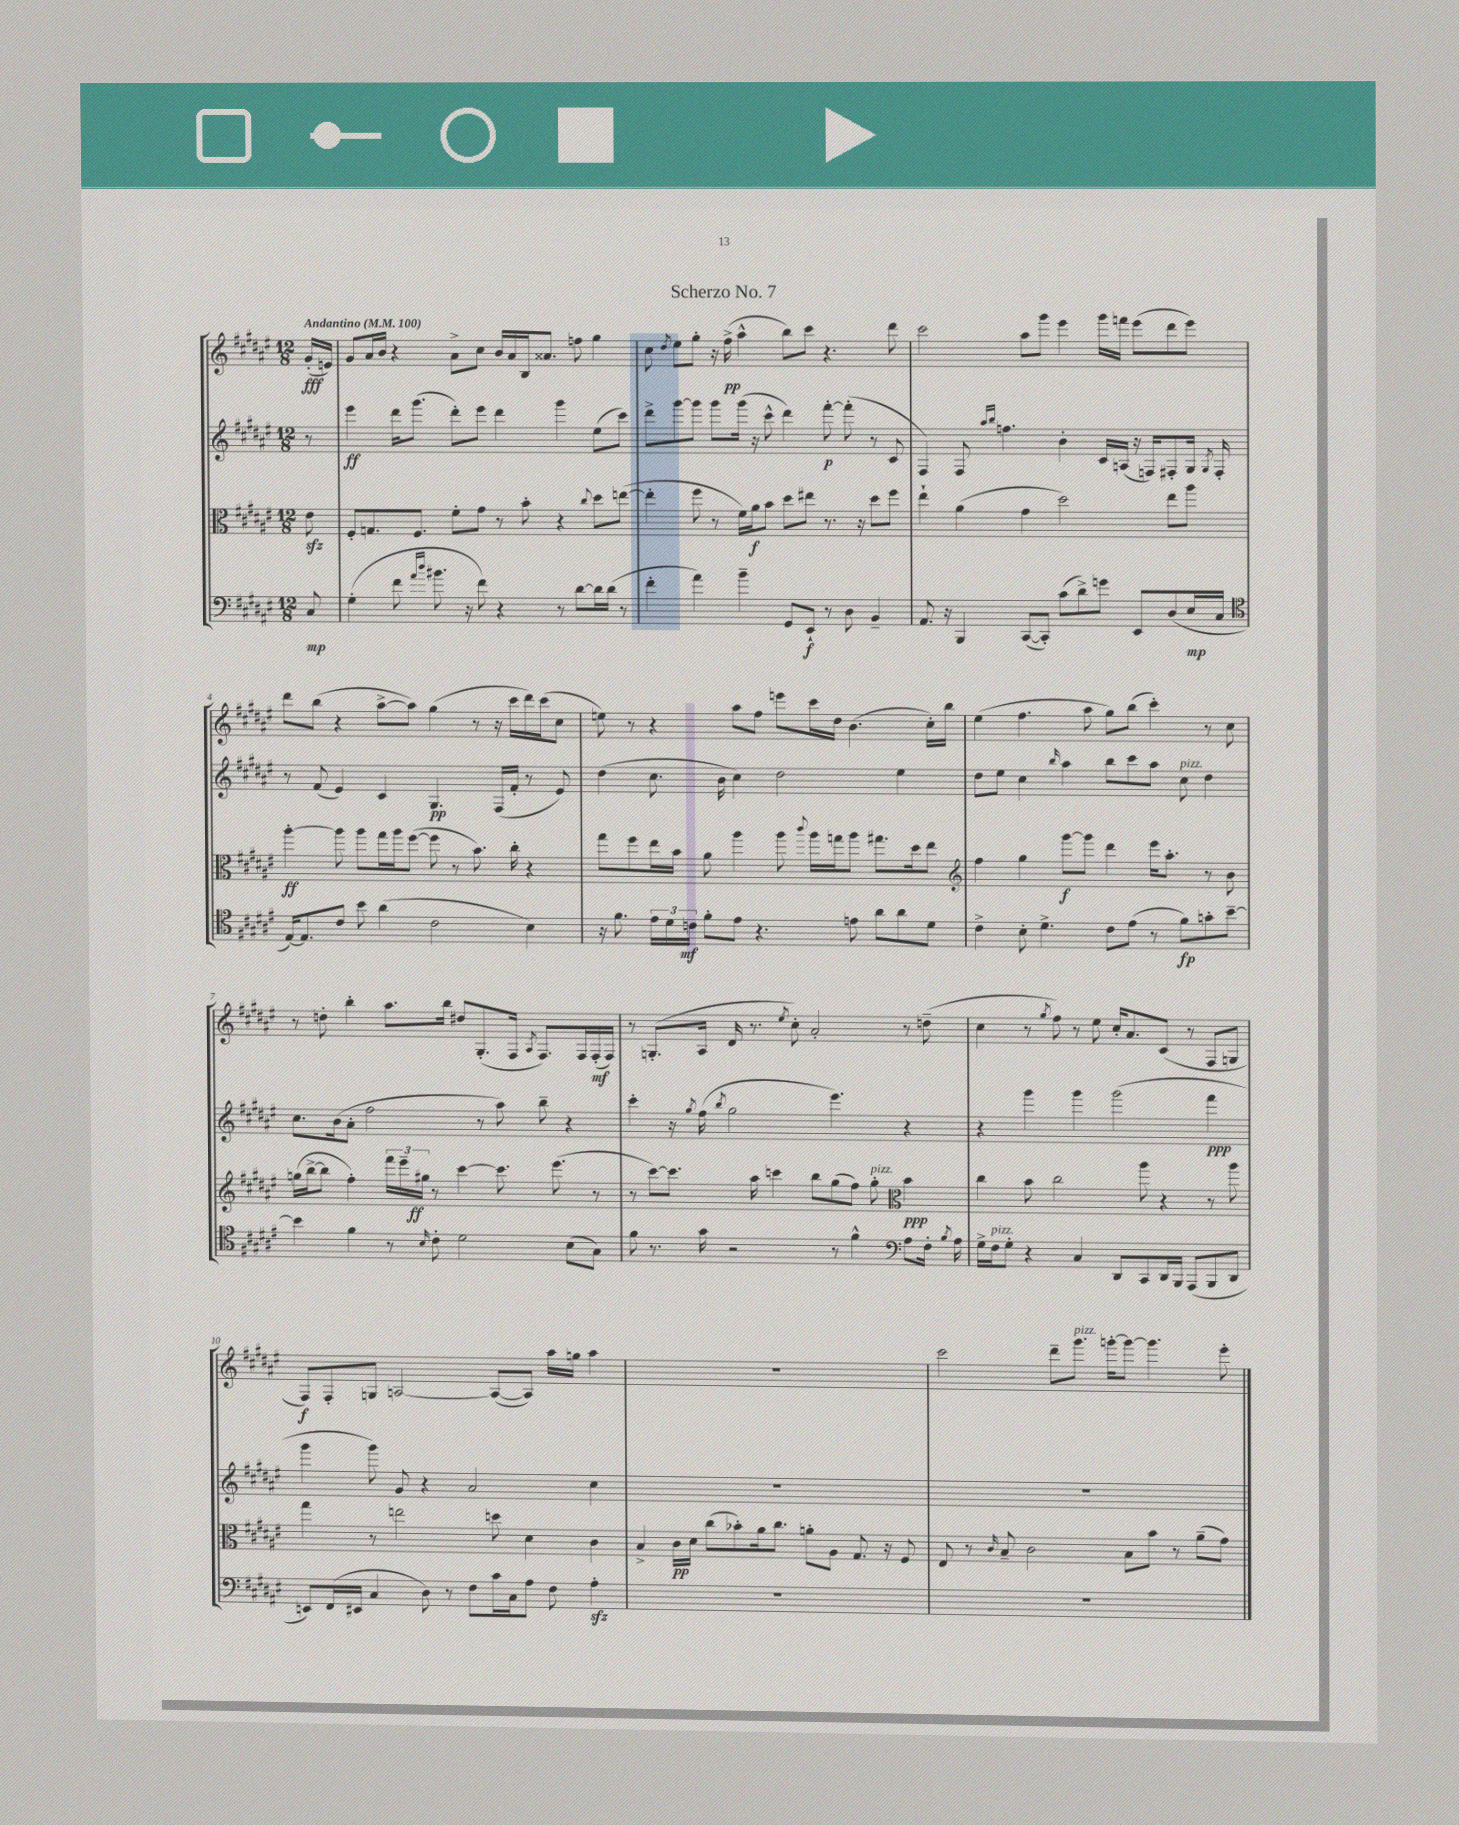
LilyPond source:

\header { title = "Scherzo No. 7" }
<<
\new StaffGroup <<
\new Staff = "s0" {
    \clef treble \key fis \major \numericTimeSignature \time 12/8 \partial 8 \tempo "Andantino" 4 = 100
    \autoBeamOff gis'16[-.\fff( e'16]) |
    gis'8[ ais'16 b'16] r4 ais'8[-> cis''8] b'16[ ais'16 b16 aisis'8.] f''8 gis''4 |
    cis''8 \acciaccatura { dis''8 } eis''8[ gis''8]-. r16 fis''16->\pp( ais''4-^ b''8[) cis'''8] r4. dis'''8 |
    cis'''2 ais''8[ gis'''8] eis'''4 gis'''16[ f'''16] eis'''8[( dis'''8 eis'''8]) |
    dis'''8[ b''8]( r4 ais''8[~-> ais''8]) gis''4( r8 r16 cis'''16[ dis'''16) cis'''16( cis''8] |
    e''8) r8 r4 ais''8[ fis''8] e'''8[ cis'''16 dis''16] b'4.( cis''16[-.) b''16] |
    eis''4( fis''4. ais''8 gis''8[) b''8]( cis'''4-.) r8 cis''8 |
    r8 d''8-. b''4-. ais''8.[ b''16] dis''8[ gis8.-.( fis16] \acciaccatura { ais8 } fis8.[) fis16 fis16-.\mf( fis16]) |
    r8 g8.[-.( ais16] dis'16 r8. \acciaccatura { eis''8 } cis''8-.) ais'2-. r8 d''8--( |
    cis''4 r8 \acciaccatura { gis''8 } fis''8) r8 eis''8 cis''16[-. ais'8. cis'8]( r8 fis8[ g8] |
    fis8[\f) fis8-. g8] a2~ a8[~( a8]) ais''16[ g''16] ais''4 |
    R1. |
    cis'''2 dis'''8[-- gis'''8.]^\markup { \italic "pizz." } g'''16[~-. g'''8]~ g'''4. eis'''8-. \bar "|." |
}
\new Staff = "s1" {
    \clef treble \key fis \major \numericTimeSignature \time 12/8 \partial 8
    \autoBeamOff r8 |
    eis'''4\ff dis'''16[ gis'''8.]( dis'''8[-.) eis'''8] dis'''4 gis'''4 eis''8[( cis'''8]) |
    dis'''8[-> gis'''8~ gis'''8] gis'''8[ gis'''16]( r16 cis'''8-^ dis'''4) fis'''8~-.\p fis'''8-.( r8 cis'8 |
    fis4) fis8 \grace { ais''16[ b''16] } f''4. b'4-. cis'16[ a16]( r16 f16[) fis8-. gis16] \acciaccatura { gis8 } fis16-. |
    r8 fis'8( eis'4) cis'4 gis4.\pp fis16[( fis'16]-. r8 eis'8) |
    dis''4( cis''8. b'16 cis''4) dis''2 eis''4 |
    dis''8[ eis''8] cis''4 \grace { b''16 } ais''4 b''8[ cis'''8 ais''8] cis''8^\markup { \italic "pizz." } dis''4 |
    cis''8.[ b'16( ais'8]-. fis''2 r8 ais''8) b''8-- r4 |
    cis'''4-. r16 \acciaccatura { gis''8 } fis''16( \acciaccatura { b''8 } gis''2 eis'''4.) r4 |
    r4 gis'''4 gis'''4 gis'''2( fis'''4\ppp |
    gis'''4 gis'''8) gis'8 r4 ais'2 cis''4 |
    R1. |
    R1. \bar "|." |
}
\new Staff = "s2" {
    \clef alto \key fis \major \numericTimeSignature \time 12/8 \partial 8
    \autoBeamOff eis'8\sfz |
    fis8[-. g8. fis8.] fis'8[-. gis'8] r8 b'8-. r4 \appoggiatura { cis''8 } dis''8[ e''8]~( |
    e''4-. fis''8 r8 fis'16[) ais'16\f b'8] dis''8[ eis''8] r8. r16 dis''8[ fis''8] |
    eis''4-! ais'4( gis'4 dis''2) eis''8[ ais''8] |
    ais''4~-.\ff ais''8 ais''8[ gis''16 ais''16 fis''8]~( fis''8 r8 b'8.) cis''16-. r4 |
    gis''8[ fis''8 eis''16 b'16] ais'8 ais''4 ais''8 \appoggiatura { cis'''8 } ais''16[ g''16 ais''8] gis''8.[ dis''16 eis''8] |
    \clef treble fis''4 gis''4 gis'''8[~\f gis'''8] dis'''4 eis'''16[ ais''8.]-. r8 b'8 |
    g''16[( b''16~-> b''8] fis''4-.) \tuplet 3/2 { fis'''16[ eis'''16-- gis''16]\ff } r8 cis'''4~ cis'''8. eis'''8.( r8 |
    r8 cis'''8[~) cis'''8.] ais''16 c'''4 b''8[ gis''8( fis''8]) gis''8-.^\markup { \italic "pizz." } \clef alto b'4\ppp |
    cis''4 b'8 cis''2 ais''8 r4 r8 ais''8 |
    gis''4 r8 e''2 d''8 dis'4 cis'4 |
    b4-> cis'16[\pp dis'16] cis''8[( bes'8-.) ais'16 cis''8.] a'8[-. ais8] gis8. r16 fis8 |
    eis8 r8 \grace { cis'16 } b8-- cis'2 b8[ b'8] r8 ais'8[--( gis'8]) \bar "|." |
}
\new Staff = "s3" {
    \clef bass \key fis \major \numericTimeSignature \time 12/8 \partial 8
    \autoBeamOff cis8\mp |
    gis4-.( fis'8 \grace { ais'16[ dis''16] } bis'8. r16 fis'8) r4 r8 dis'8[~ dis'16 dis'16]( r8 |
    fis'4-. ais'4) b'4-- gis,8[ eis,8]-!\f r8 dis8 b,4-- |
    ais,8. r16 b,,4 cis,8[~( cis,8]-.) cis'8[( dis'8->) g'8] eis,8[ dis8( eis16\mp cis16] |
    \clef tenor eis16[~) eis8. cis'8] b'8 ais'4( cis'2 b4) |
    r16 fis'8. \tuplet 3/2 { eis'16[ dis'16 c'16]\mf } fis'8[-. eis'8] r4. e'8 ais'8[ ais'8 dis'8] |
    cis'4-> b8-. dis'4.-> cis'8[ eis'8]( r8 fis'8[\fp) g'8-. b'8]~-- |
    b'4 fis'4 r8 \grace { b16 } cis'8-. dis'2 b8[( gis8]) |
    fis'8 r8. gis'16 r2 r8 fis'4-^ \clef bass ais8[ fis16]-. \acciaccatura { b8 } ais16 |
    gis16[-> fis16^\markup { \italic "pizz." } gis8]-. r4 cis4 dis,8[ cis,8 dis,16 b,,16] ais,,8[( b,,8 dis,8] |
    e,8[) fis,16( eis,16] cis4 dis8) r8 fis8[ cis'16 cis16 ais8] fis8 ais4-.\sfz |
    R1. |
    R1. \bar "|." |
}
>>
>>
